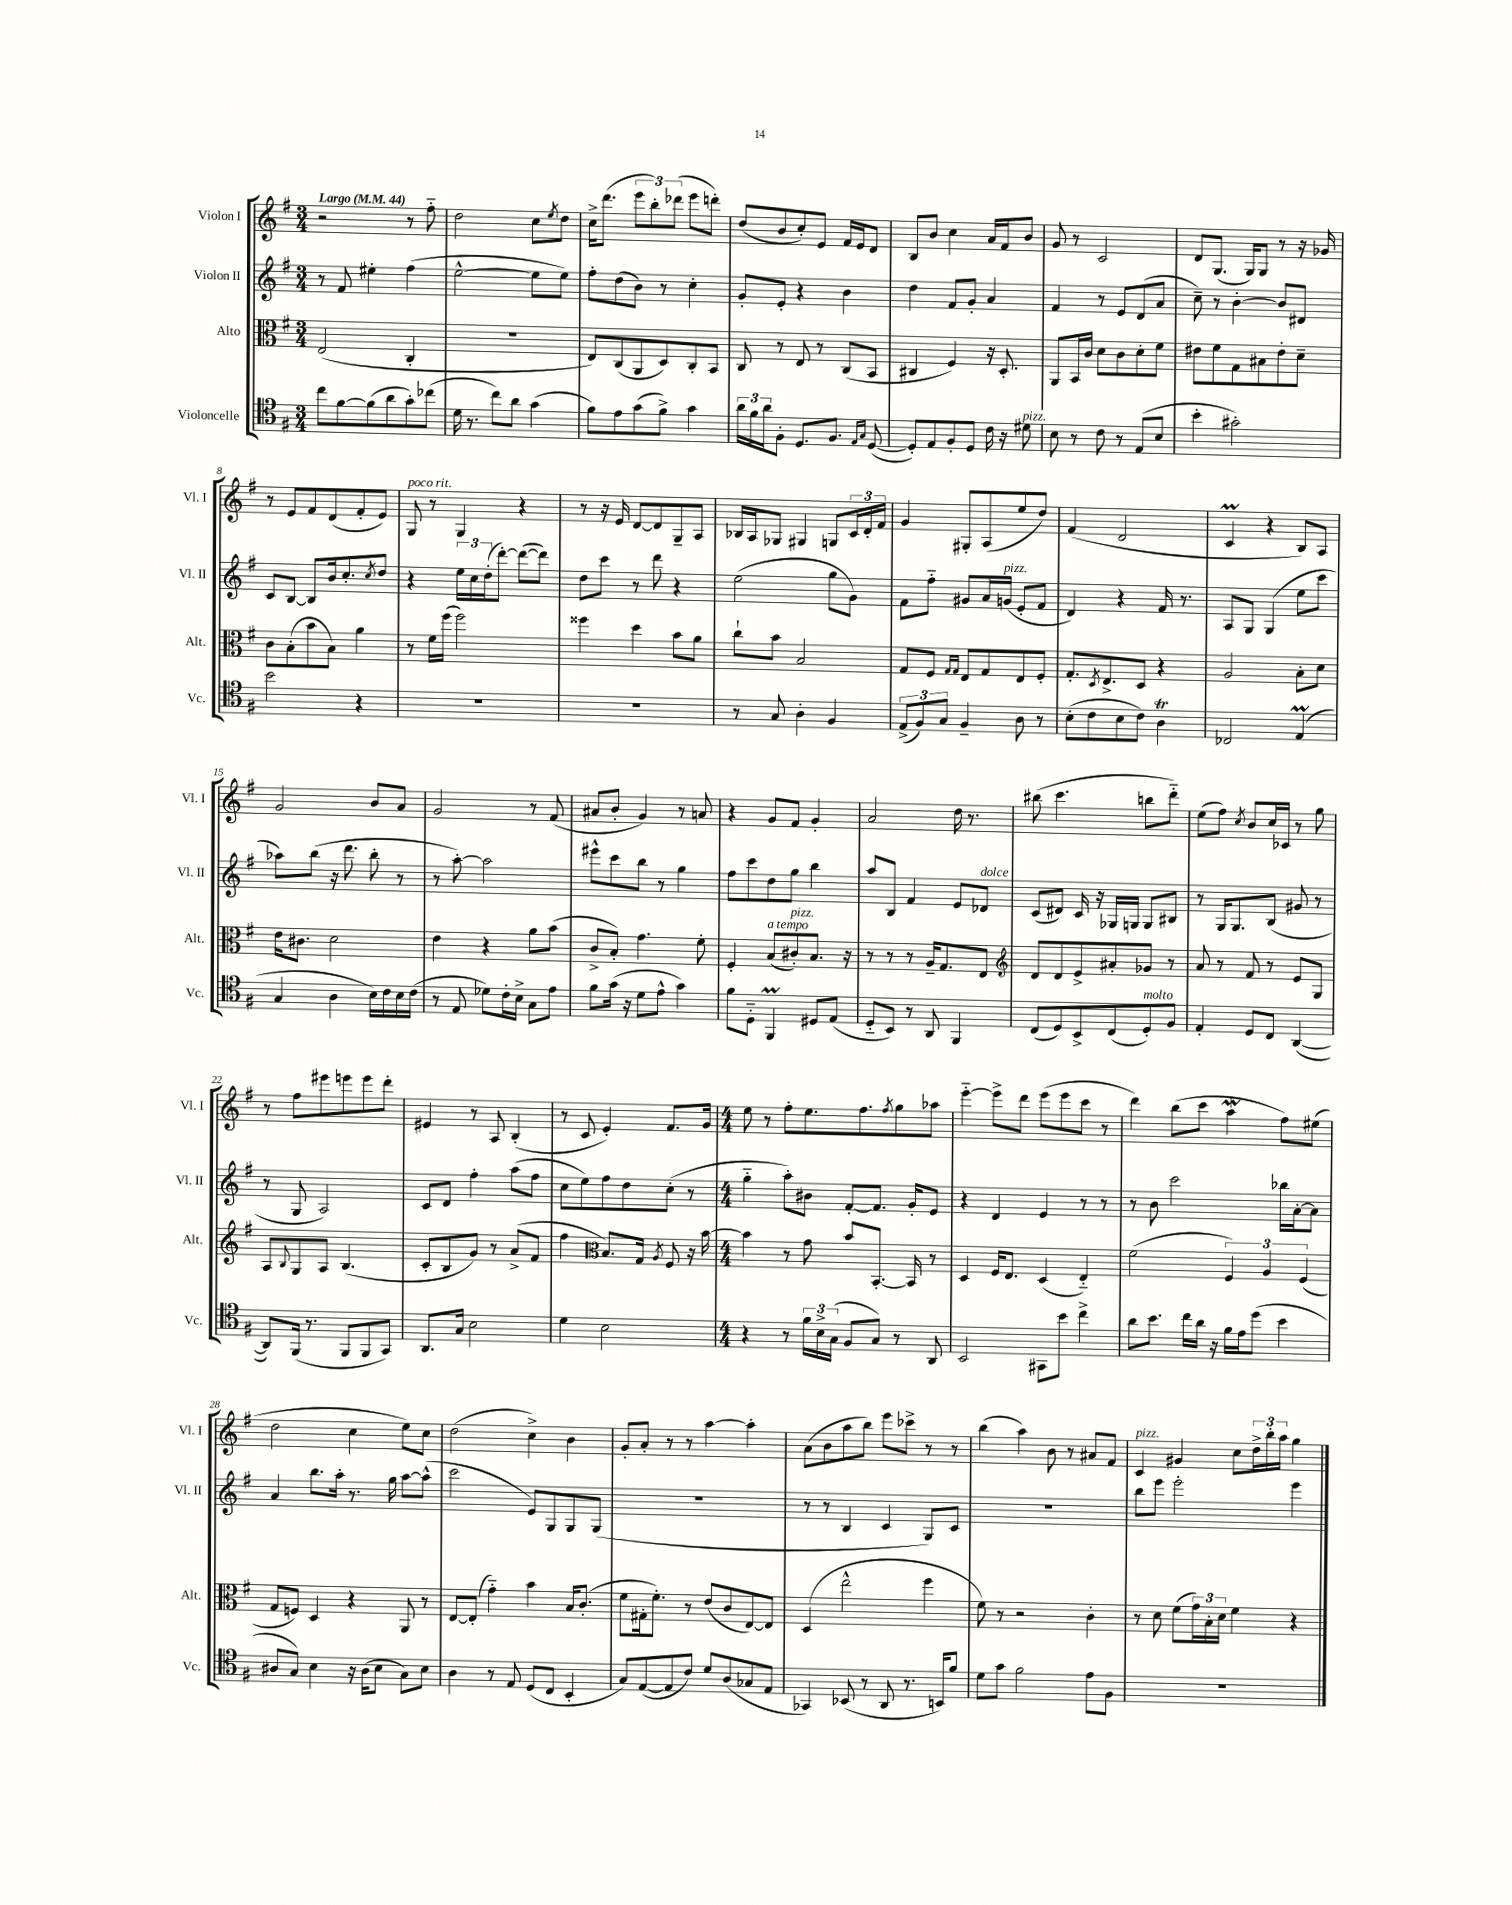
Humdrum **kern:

**kern	**kern	**kern	**kern
*staff4	*staff3	*staff2	*staff1
*clefC4	*clefC3	*clefG2	*clefG2
*k[f#]	*k[f#]	*k[f#]	*k[f#]
*M3/4	*M3/4	*M3/4	*M3/4
*MM44	*MM44	*MM44	*MM44
8cc	(2E	8r	2r
[8f#	.	8f#	.
(8f#]	.	4ee#'	.
8a	.	.	.
8g')	4C'	(4ff#	8r
(8cc-	.	.	8ff#'~
=	=	=	=
16d	2.r	[2ee^^	2dd
8.r	.	.	.
8cc)	.	.	.
8a	.	.	.
(4g	.	8ee]	8cc
.	.	.	8qee
.	.	8ee)	8dd
=	=	=	=
8f#)	8E)	8ff#'	16cc^
.	.	.	(8.ddd
8e	(8C	(8dd	.
(8g	8AA	8b)	12eee
.	.	.	12bb')
8f#^)	8D)	8r	.
.	.	.	(12ddd-
4g	8C'	4cc'	8eee
.	8BB	.	8ddd')
=	=	=	=
24a	8C	8g'	(8dd
24f#	.	.	.
24a	.	.	.
8F#'	8r	8e'	8b
8.D	8E	4r	8cc')
.	8r	.	8e
8.F#	.	.	.
.	(8C	4b	16f#
.	.	.	16e
16qqE	.	.	.
16qqG	.	.	.
([8D	8BB	.	8d
=	=	=	=
8D'])	4C#	4dd	8B
8E	.	.	8b
8F#'	4F#)	8f#	4cc
8D	.	8g'	.
16c	16r	4a	16a
16r	8.D'	.	16f#
8d#	.	.	8b
=	=	=	=
8B	8AA	4f#	8g
8r	16BB	.	8r
.	16c	.	.
8c	8d	8r	2c
8r	8c	8e	.
(8E	8d'	(8d	.
8B	8f#	8a	.
=	=	=	=
4b'	8e#	8cc~)	8d
.	8f#	8r	(8.G
2g#')	8G	[4b'	.
.	.	.	16G)
.	8B#	.	8G
.	8e#'	8b]	8r
.	8d~	8d#	16r
.	.	.	16g-
=	=	=	=
2b	8c	8c	8r
.	(8B'	[8B	8e
.	8b	8B]	8f#
.	8B)	16b	(8d
.	.	8.cc'	.
4r	4a	.	8f#'
.	.	8qcc	.
.	.	8dd	8e)
=	=	=	=
2.r	8r	4r	8G
.	16f#	.	8r
.	(16ff#	.	.
.	2ff#)	24ee	4G
.	.	24cc	.
.	.	(24dd'	.
.	.	[8ddd')	.
.	.	(8ddd_	4r
.	.	8ddd])	.
=	=	=	=
2.r	4ff##	8dd	8r
.	.	8ccc	16r
.	.	.	16e
.	4dd	8r	[8d
.	.	8ddd	8d]
.	8b	4r	8G~
.	8a	.	8A
=	=	=	=
8r	8cc`	(2ee	16B-
.	.	.	16A
8G	8b	.	8G-
4A'	2B	.	4G#
4F#	.	8gg	8G
.	.	8g)	24c
.	.	.	24d'
.	.	.	24f#
=	=	=	=
(12E^	8G	8f#	4g
12F#)	.	.	.
.	8F#	8ff#'~	.
12G	.	.	.
.	16qqG	.	.
.	16qqG	.	.
4F#~	8E	8g#	8G#'
.	8G	16a	(8A
.	.	(16g	.
8A	8E	8e'	8ee
8r	8F#'	8f#	8dd)
=	=	=	=
(8B'	8.G'	4d)	(4f#
8c	.	.	.
.	8qD	.	.
.	8.E^	.	.
8B	.	4r	2d
8c)	8D	.	.
4A	4r	16f#	.
.	.	8.r	.
=	=	=	=
2C-	2A	8A	4c
.	.	8G	.
.	.	(4G	4r
(4E	8B'	8ee	8B)
.	8d	8ccc	8A
=	=	=	=
4G	16e	8aa-)	2g
.	8.c#	.	.
.	.	(8bb	.
4A	2d	16r	.
.	.	8.ddd	.
16B)	.	8bb'	8b
16c	.	.	.
16B	.	8r	8a
(16c	.	.	.
=	=	=	=
8r	4e	8r	2g
8E	.	[8aa')	.
8d-)	4r	2aa]	.
16c'	.	.	.
16B^	.	.	.
8G	8a	.	8r
8e	(8b	.	(8f#
=	=	=	=
8f#	8c^	8eee#^^	8a#
(16g	8B')	8ccc	8b'
16r	.	.	.
8d	4.g	8bb	4g)
8e^^	.	8r	.
4g)	.	4gg	8r
.	8f#'	.	8a
=	=	=	=
8f#	4F#'	8ff#	4r
8D'~	.	8ccc	.
4FF#	(8B	8dd	8g
.	8c#')	8gg	8f#
8D#	8.B	4bb	4g'
(8E	.	.	.
.	16r	.	.
=	=	=	=
8D'~	8r	8aa	2a
8BB)	8r	8B	.
8r	8r	4f#	.
8AA	16A~	.	.
.	8.G	.	.
4FF#	.	8e	16dd
.	.	.	8.r
.	8E	8d-	.
=	=	=	=
*	*clefG2	*	*
(8C	8d	(8c	(8bb#
8D)	8d	8d#)	4.ccc
8BB^	8e^	16c	.
.	.	16r	.
(8C	8a#'	16G-	.
.	.	16G	.
8D')	8g-	8G	8bb
8F#	8r	8B#	8ddd'~)
=	=	=	=
4E'	8a	8r	(8ee
.	8r	16G	8ff#)
.	.	8.G	.
.	.	.	8qcc
8D	8f#	.	8b
8C	8r	(8B	16cc
.	.	.	16c-
([4AA	8e	8g#	8r
.	8G	8r	8gg
=	=	=	=
8AA])	8A	8r	8r
.	8qqB	.	.
(16FF#	8G	8G	8ff#
8.r	.	.	.
.	8A	2A)	8eee#
8FF#	(4.B	.	8eee
8FF#	.	.	8eee
8GG)	.	.	8ddd'
=	=	=	=
8.AA	8c'	8c	4e#
.	8B	8d	.
16G	.	.	.
2B	8g)	4ff#'	8r
.	8r	.	8A
.	(8a^	(8aa	(4B'
.	8f#	8ff#	.
=	=	=	=
4d	4ff#	8cc	8r
.	.	8ee)	8c
*	*clefC3	*	*
2B	8.B)	8ff#	4e')
.	.	8dd	.
.	16G	.	.
.	8qA	.	.
.	8F#	(8cc'	8.f#
.	16r	8r	.
.	[16b	.	16g
=	=	=	=
*M4/4	*M4/4	*M4/4	*M4/4
4r	4b]	4gg'~	8ee
.	.	.	8r
8r	8r	8aa')	8ff#'
24f#	8g	8b#	8.ee
24B^	.	.	.
(24G	.	.	.
8F#	8b	[8f#'	.
.	.	.	8.ff#
8G)	[8.BB'	8.f#]	.
.	.	.	8qff#
8r	.	.	8gg
.	16BB]	16g'	.
8AA	8r	8e	8aa-
=	=	=	=
2BB	4D	4r	[4eee'~
.	16F#	4d	8eee^]
.	8.E	.	.
.	.	.	8ddd
8GG#	(4D	4e	(8eee
8b	.	.	8eee
4cc^	4E'~)	8r	8ccc
.	.	8r	8r
=	=	=	=
8a	(2f#	8r	4ddd)
8.b	.	8b	.
.	.	2ccc	(8bb
16cc	.	.	.
16a	.	.	8ccc
16r	.	.	.
16f#	6F#)	.	4aa
16e	.	.	.
(8dd	.	.	.
.	6A	.	.
4b	.	16bb-	8ff#)
.	.	[16a'	.
.	(6F#	.	.
.	.	8a]	(8ee#
=	=	=	=
8A#	8G	4a	2dd
8G)	8F)	.	.
4B	4D	8.bb	.
.	.	16aa'	.
16r	4r	8.r	4cc
(16A#	.	.	.
8B	.	.	.
.	.	16gg	.
8G)	8AA	[8aa	8ee)
8B	8r	(8aa^^]	8cc
=	=	=	=
4A	[8E	2ccc	(2dd
.	(8E']	.	.
8r	4g'~)	.	.
8E	.	.	.
(8D	4b	8e)	4cc^)
8C	.	8G	.
4BB'	16B	8G	4b
.	(8.c'	.	.
.	.	(8G	.
=	=	=	=
8G)	8f#	1r	8g'
([8E	16G#'	.	8a'
.	8.f#')	.	.
8E]	.	.	8r
8c)	8r	.	8r
8d	(8e	.	[4aa
(8A	8c	.	.
8G-	[8E)	.	4aa']
8E	8E]	.	.
=	=	=	=
4GG-)	(4D	8r	(8a
.	.	8r	8b
(8BB-	2ee^^	4B	8aa
8r	.	.	8bb)
8AA	.	4c	8eee
8.r	.	.	8ccc-^
.	4ff#	8G)	8r
16BB)	.	.	.
8f#	.	8c	8r
=	=	=	=
8d	8f#)	1r	(4bb
8g	8r	.	.
2f#	2r	.	4aa)
.	.	.	8b
.	.	.	8r
8e	4c'	.	8a#
8F#	.	.	8f#
=	=	=	=
1r	8r	8bb	4c
.	8d	8eee	.
.	(8f#	2eee'	4g#
.	24g)	.	.
.	24B'	.	.
.	24d	.	.
.	4f#	.	8cc
.	.	.	24dd^
.	.	.	24bb'
.	.	.	24aa
.	4r	4eee	4gg
==	==	==	==
*-	*-	*-	*-
